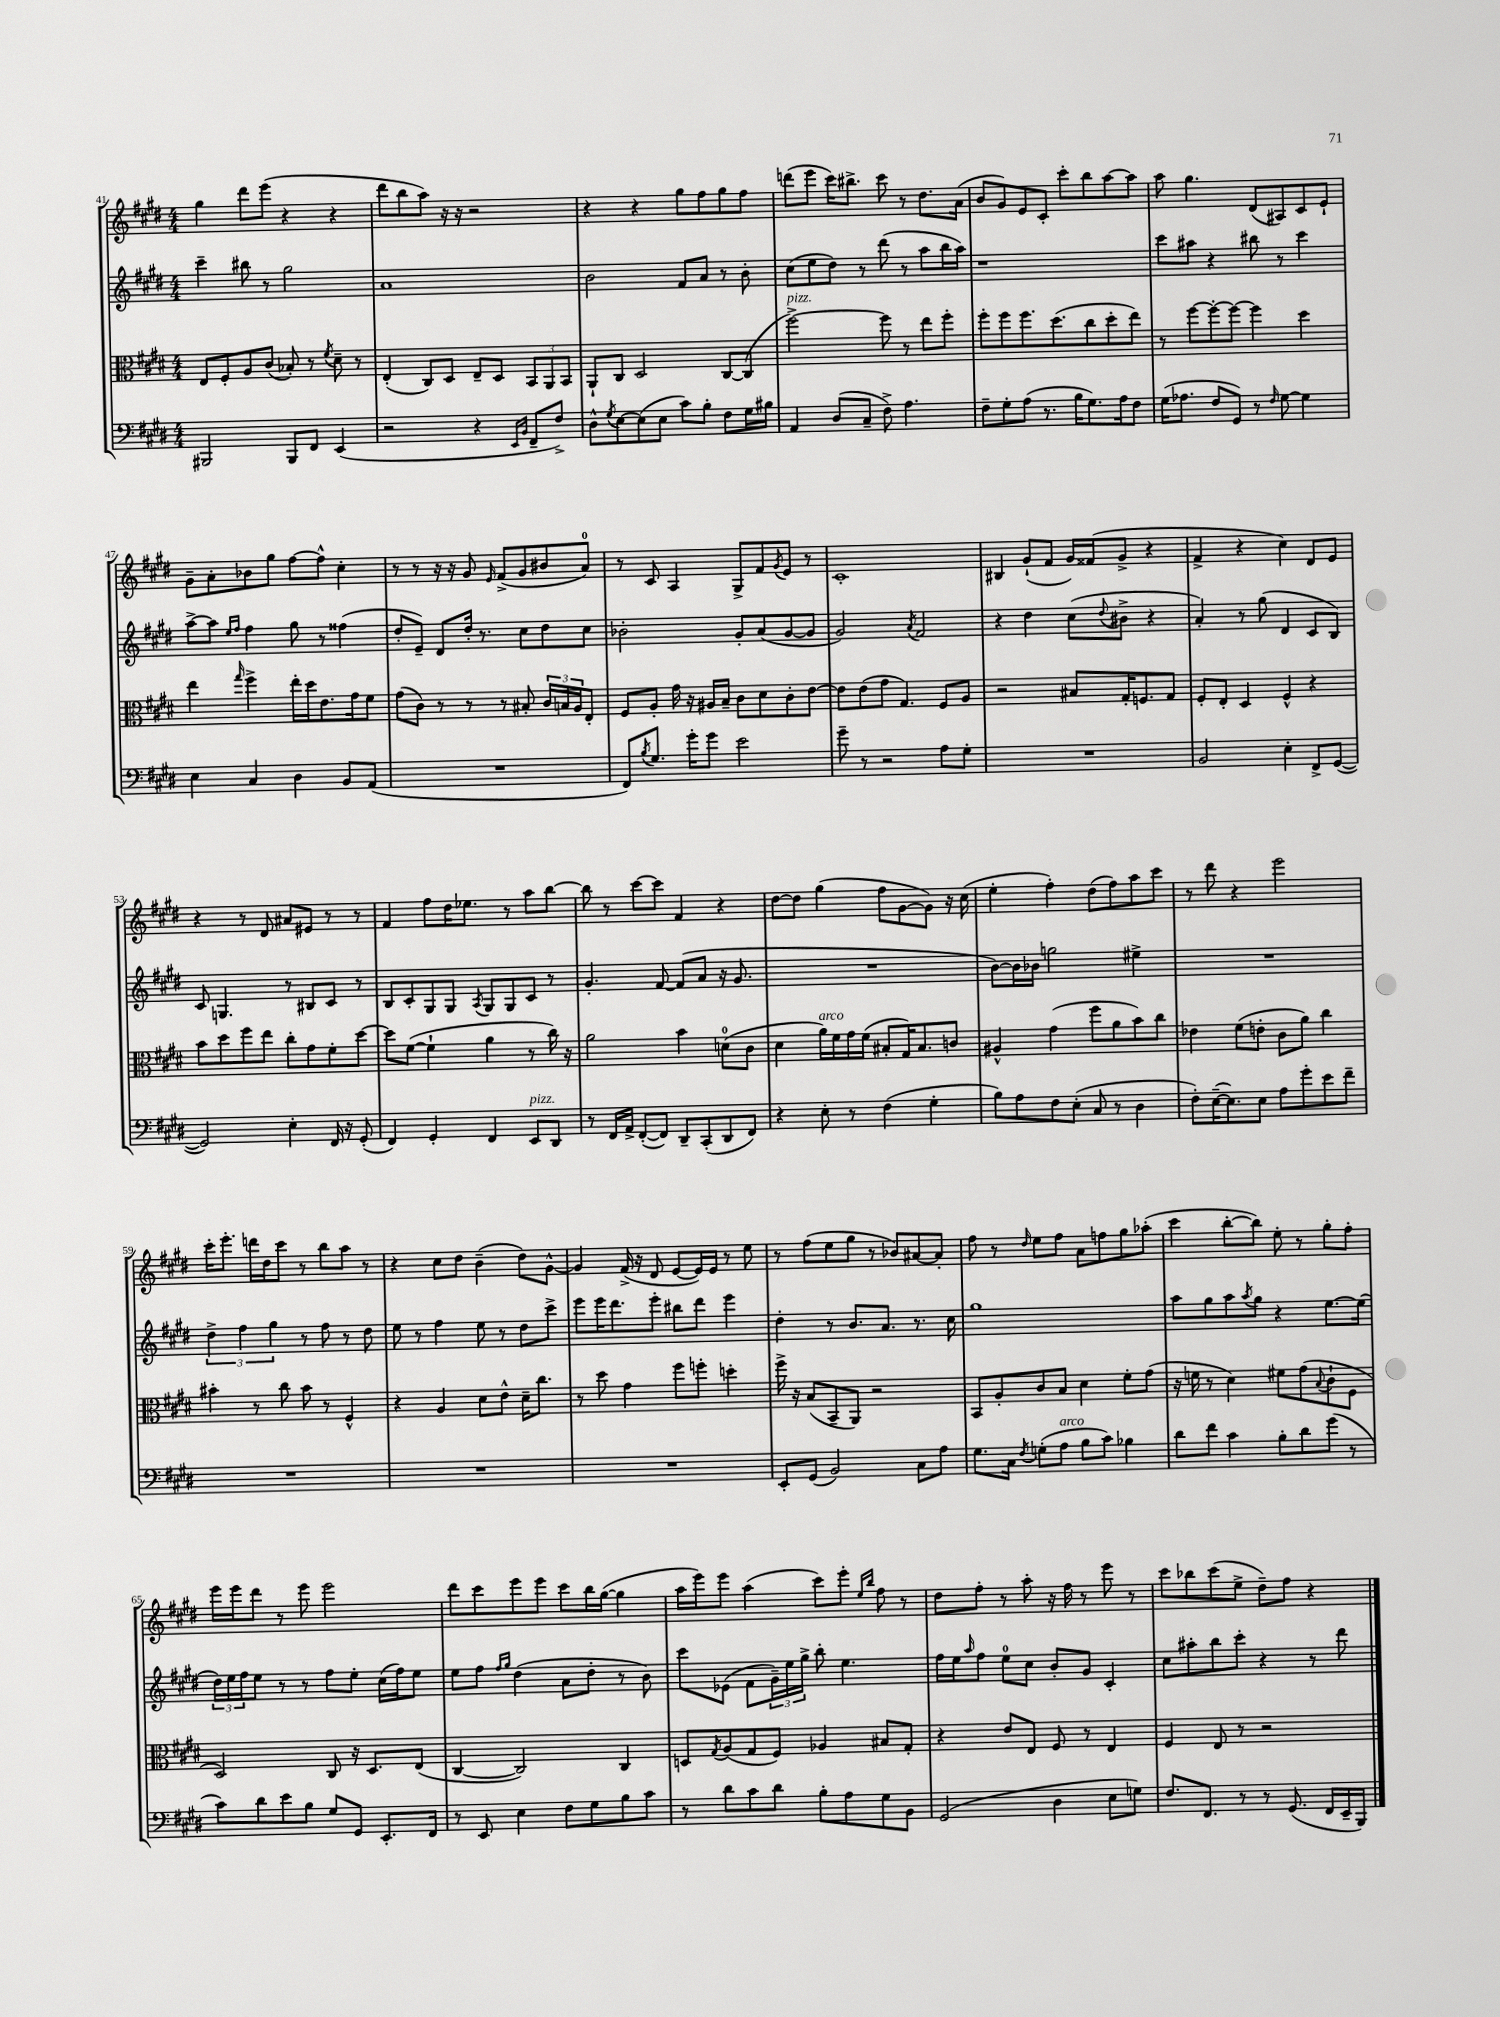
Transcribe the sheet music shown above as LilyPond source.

<<
\new StaffGroup <<
\new Staff = "s0" {
    \clef treble \key e \major \numericTimeSignature \time 4/4
    gis''4 dis'''8 e'''8( r4 r4 |
    dis'''8 b''8 a''8) r16 r16 r2 |
    r4 r4 gis''8 fis''8 gis''8 fis''8 |
    d'''8( e'''8 cis'''16) bis''8.-> cis'''8 r8 dis''8. a'16( |
    b'8 gis'8) e'8 cis'8-. cis'''8-. b''8 a''8~ a''8 |
    a''8 gis''4. dis'8( ais8) cis'8 e'8-! |
    gis'8-- a'8-. bes'8 gis''8 fis''8~ fis''8-^ cis''4-. |
    r8 r8 r16 r16 gis'8 \grace { e'16 } fis'8->( gis'8 bis'8 a'8-0) |
    r8 cis'8 a4 gis8-> fis'8 \acciaccatura { gis'8 } e'8 r8 |
    cis'1-. |
    bis4 gis'8-!( fis'8 gis'16) fisis'16( gis'8-> r4 |
    fis'4-> r4 cis''4) dis'8 e'8 |
    r4 r8 dis'8 ais'8 eis'8 r8 r8 |
    fis'4 fis''8 dis''16 ees''8. r8 a''8 b''8~ |
    b''8 r8 cis'''8~ cis'''8 fis'4 r4 |
    dis''8~ dis''8 gis''4( fis''8 gis'8~ gis'8) r16 cis''16( |
    e''4-. fis''4-.) dis''8( fis''8) a''8 cis'''8 |
    r8 dis'''8 r4 e'''2 |
    cis'''16-. e'''8.-. d'''16 dis''16 cis'''8 r8 b''8 a''8 r8 |
    r4 cis''8 dis''8 b'4--( dis''8) gis'8~-^ |
    gis'4 fis'16->( r16 dis'8 e'8~ e'16) e'16 r8 e''8 |
    r8 fis''8( e''8 gis''8 r8 bes'8) ais'8~ ais'8-. |
    fis''8 r8 \grace { dis''16 } e''8 fis''8 a'8 f''8 gis''8 aes''8-.( |
    cis'''4 b''8~-. b''8) e''8-. r8 gis''8-. fis''8-. |
    e'''16 e'''16 dis'''8 r8 e'''8 e'''2 |
    dis'''8 cis'''8 e'''8 e'''8 cis'''8 b''16 gis''16~( gis''4 |
    a''16 e'''16) e'''8 a''4( cis'''8) e'''8-. \grace { e''16 b''16 } fis''8 r8 |
    dis''8 fis''8-. r8 a''8-. r16 fis''16 r8 e'''8 r8 |
    cis'''8 bes''8 cis'''8( e''8-> dis''8--) fis''8 r4 \bar "|." |
}
\new Staff = "s1" {
    \clef treble \key e \major \numericTimeSignature \time 4/4
    cis'''4-- bis''8 r8 gis''2 |
    a'1 |
    b'2 fis'8 a'8 r8 b'8-. |
    cis''8( e''8 dis''8) r8 dis'''8( r8 a''8 b''16 a''16) |
    r1 |
    cis'''8 ais''8 r4 bis''8 r8 cis'''4 |
    a''8~-> a''8 \grace { e''16 fis''16 } fis''4 gis''8 r8 fisis''4( |
    dis''8-. e'8--) dis'8 dis''16-. r8. cis''8 dis''8 cis''8 |
    bes'2-. gis'8-. a'8( gis'8~ gis'8 |
    gis'2) \acciaccatura { a'8 } fis'2 |
    r4 dis''4 cis''8( \appoggiatura { dis''8 } bis'8-> r4 |
    a'4-.) r8 gis''8( dis'4 cis'8 b8) |
    cis'8 g4. r8 bis8 cis'8 r8 |
    b8 cis'8-. gis8 gis8 \acciaccatura { a8 } gis8 gis8 cis'8 r8 |
    gis'4.-. fis'8~ fis'8( a'8 r16 gis'8. |
    R1 |
    b'8~) b'16 bes'16 g''2 eis''4-> |
    R1 |
    \tuplet 3/2 { dis''4-> fis''4 gis''4 } r8 fis''8 r8 dis''8 |
    e''8 r8 fis''4 e''8 r8 dis''8 cis'''8-> |
    e'''8 e'''16 dis'''8. e'''8-. bis''8 dis'''8 e'''4 |
    dis''4-. r8 b'8. a'8. r8. cis''16 |
    gis''1 |
    a''8 gis''8 a''8 \acciaccatura { a''8 } gis''8 r4 e''8.~ e''16( |
    \tuplet 3/2 { dis''16) e''16 fis''16 } e''8 r8 r8 fis''8 e''8-. cis''16( fis''16) e''8 |
    e''8 fis''8 \grace { fis''16 gis''16 } dis''4( a'8 dis''8-. r8 b'8) |
    cis'''8 ees'8( fis'8 \tuplet 3/2 { gis'16--) e''16 gis''16-> } b''8-. e''4. |
    fis''16 e''16 \grace { a''16 } fis''8 e''8-0 cis''8 b'8-. gis'8 cis'4-. |
    cis''8 ais''8-. b''8 cis'''8-. r4 r8 dis'''8 \bar "|." |
}
\new Staff = "s2" {
    \clef alto \key e \major \numericTimeSignature \time 4/4
    e8 fis8-. a8 cis'8( bes8-.) r8 \acciaccatura { fis'8 } dis'8-- r8 |
    e4-.( cis8) dis8 e8-- dis8 \tuplet 3/2 { b,8 a,8 b,8 } |
    a,8-! cis8 dis2 cis8~ cis8( |
    fis''2~->^\markup { \italic "pizz." }) fis''8 r8 e''8 fis''8-. |
    fis''8-. fis''8 fis''8. dis''8.( cis''8 dis''8-. e''8) |
    r8 fis''8~ fis''8~-. fis''8~ fis''4 dis''4 |
    e''4 \grace { gis''16 } fis''4-> e''16-. dis''16 e'8. gis'16 fis'8 |
    gis'8( cis'8) r8 r8 r8 bis8-. \tuplet 3/2 { cis'16 b16 a16 } e8-. |
    fis8 a8-. gis'16 r16 ais16 b16-- cis'8 dis'8 cis'8-. e'8~ |
    e'8 e'8( gis'8 gis4.) fis8 a8 |
    r2 bis8 gis16-. f8. gis8 |
    fis8-. e8-. dis4 fis4-^ r4 |
    b'8 dis''8 fis''8 e''8 cis''8-. gis'8 fis'8-. dis''8~ |
    dis''8 fis'8~( fis'4-! a'4 r8 cis''16) r16 |
    a'2 b'4 d'8-0( cis'8 |
    dis'4 a'16^\markup { \italic "arco" }) fis'16 gis'16 fis'16( bis8-. gis16) bis8. c'8 |
    ais4-^ gis'4( fis''8 a'8 b'8) cis''8 |
    ees'4 fis'8( e'8-. cis'8 a'8) cis''4 |
    bis'4-. r8 cis''8 bis'8 r8 fis4-^ |
    r4 a4 dis'8 e'8-^ dis'16-- cis''8. |
    r8 dis''8 gis'4 fis''8 f''8-. d''4-. |
    fis''16-> r16 b8( b,8-- a,8) r2 |
    b,8 a8-. cis'8 b8 dis'4 fis'8-. gis'8( |
    r16 f'16 r8 dis'4) fis'8 gis'8( \appoggiatura { b8 } cis'8-! fis8 |
    dis2) cis8 r16 dis8. e8( |
    cis4~ cis2) cis4 |
    d8 \acciaccatura { gis8 } a8( gis8 fis8) aes4 bis8 gis8-. |
    r4 e'8 e8 fis8 r8 e4 |
    fis4 e8 r8 r2 \bar "|." |
}
\new Staff = "s3" {
    \clef bass \key e \major \numericTimeSignature \time 4/4
    bis,,2 bis,,8 fis,8 e,4( |
    r2 r4 \grace { e,16 b,16 } fis,8-- fis8->) |
    dis8-^ \acciaccatura { gis8 } e8~ e8( e8 cis'8) b8-. fis8 gis16 bis16 |
    a,4 dis8( cis8-- fis8->) a4. |
    fis8-- gis8-. a8( r8. b16 gis8.) a16 fis8 |
    gis16( aes8. fis8 gis,8) r8 \grace { fis16 } gis8~ gis4 |
    e4 cis4 dis4 b,8 a,8( |
    R1 |
    fis,8) \acciaccatura { b8 } gis8. gis'16-. gis'8 e'2 |
    gis'8-- r8 r2 a8 gis8-. |
    R1 |
    b,2 e4-. fis,8-> gis,8~( |
    gis,2) e4-. fis,16 r16 gis,8-.( |
    fis,4) gis,4-. fis,4 e,8^\markup { \italic "pizz." } dis,8 |
    r8 fis,16 a,16-> fis,8~-.( fis,8) dis,8-- cis,8-.( dis,8 fis,8) |
    r4 e8-. r8 fis4( gis4-. |
    b8) a8 fis8 e8-.( cis8 r8 dis4 |
    fis8-.) e16~--( e8.) e8 a8 gis'8-. e'8 fis'8-- |
    R1 |
    R1 |
    R1 |
    e,8-. gis,8( b,2) cis8 a8 |
    gis8. cis16 \acciaccatura { fis8 } g8-.( a8^\markup { \italic "arco" } b8 cis'8) bes4 |
    dis'8 fis'8 cis'4 b8-. dis'8 gis'8( r8 |
    cis'8) dis'8 e'8 b8 gis8 gis,8 e,8.-. fis,16 |
    r8 e,8 e4 fis8 gis8 b8 cis'8 |
    r8 dis'8 cis'8 dis'8 b8-. a8 gis8 b,8 |
    gis,2( dis4 e8 g8) |
    fis8. fis,8. r8 r8 gis,8.( fis,16 e,16-- b,,16) \bar "|." |
}
>>
>>
\layout { \context { \Score currentBarNumber = #41 } }
